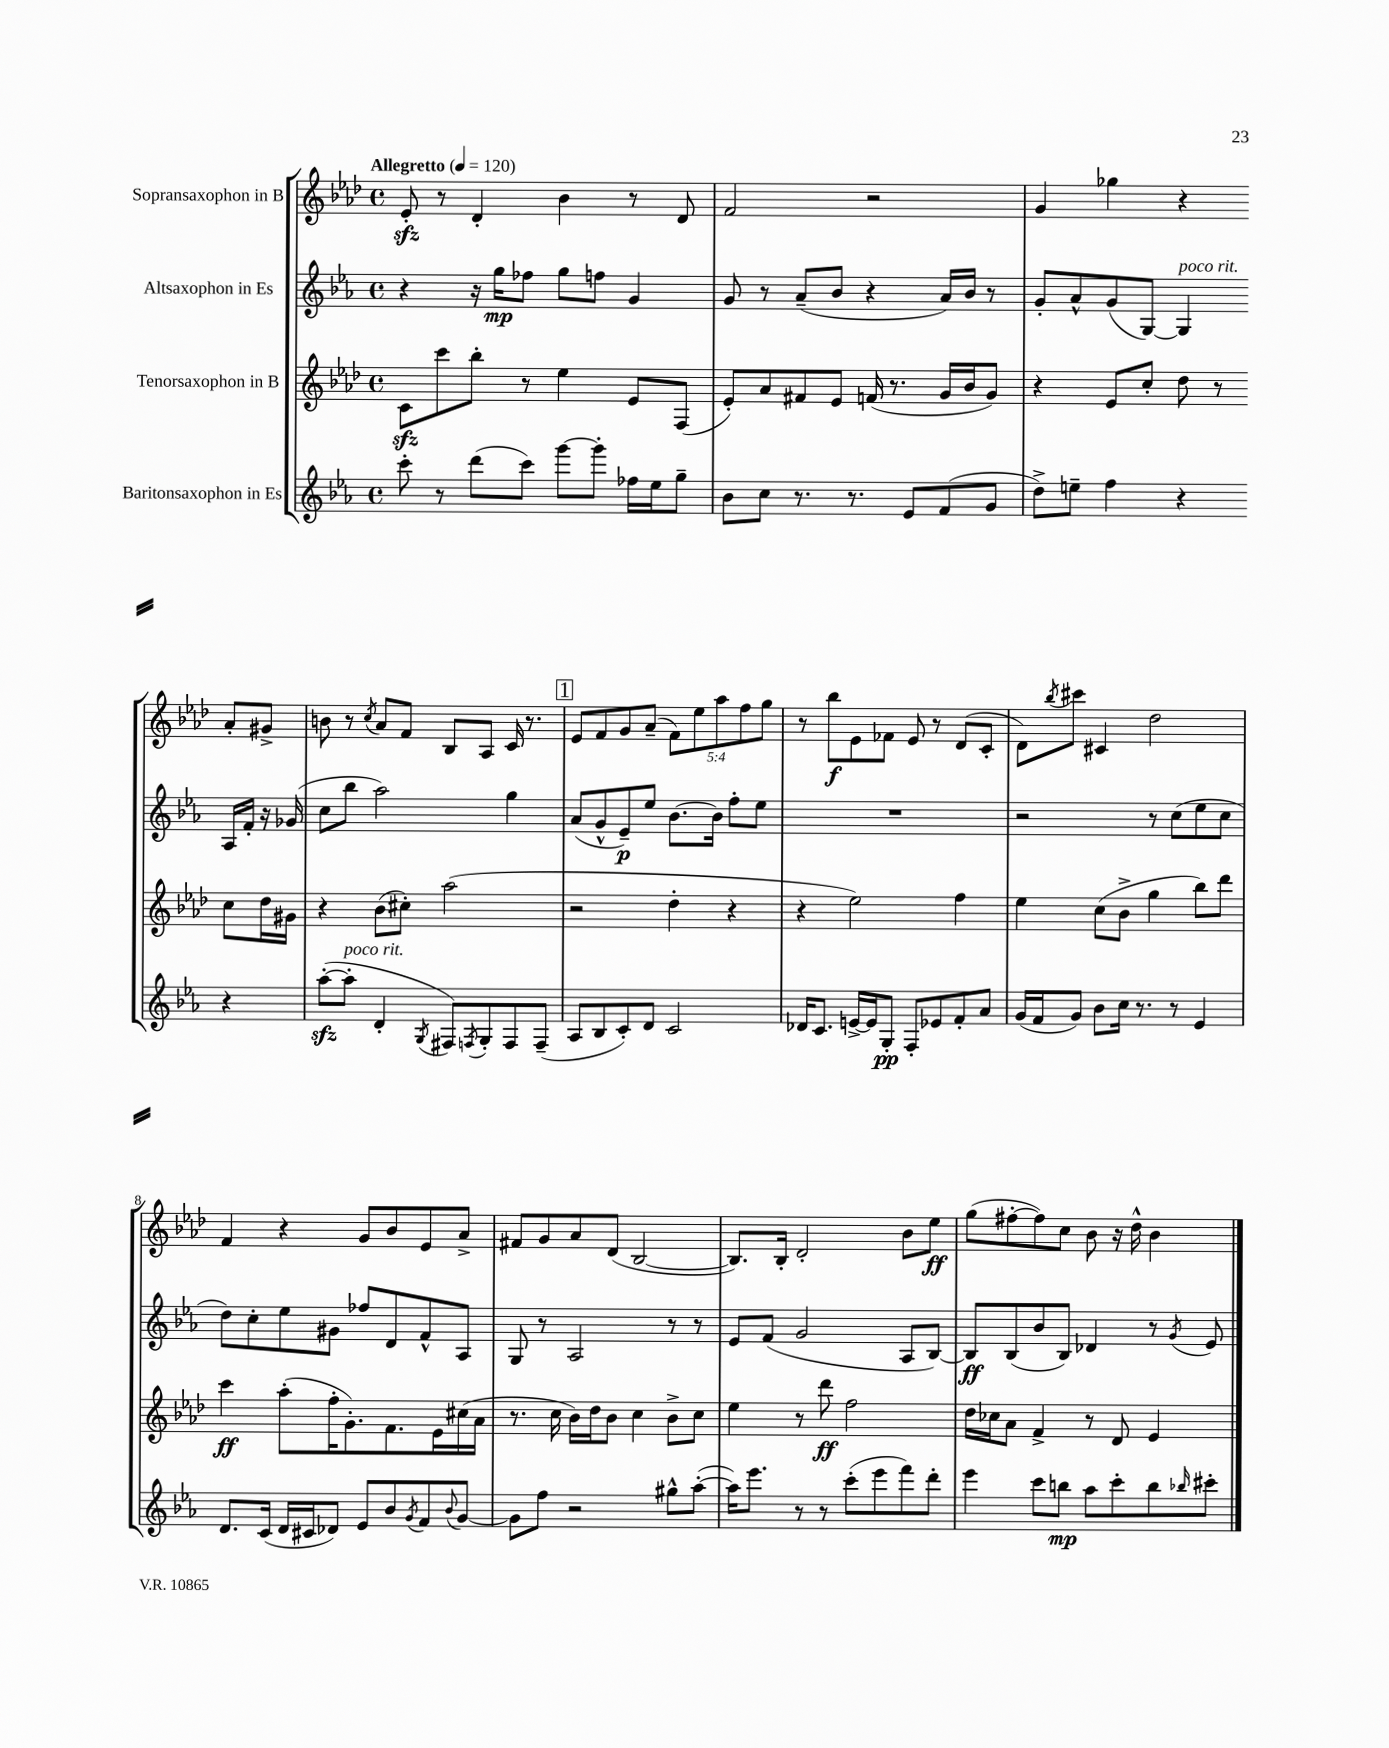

**kern	**kern	**kern	**kern
*staff4	*staff3	*staff2	*staff1
*clefG2	*clefG2	*clefG2	*clefG2
*k[b-e-a-]	*k[b-e-a-d-]	*k[b-e-a-]	*k[b-e-a-d-]
*M4/4	*M4/4	*M4/4	*M4/4
*met(c)	*met(c)	*met(c)	*met(c)
*MM120	*MM120	*MM120	*MM120
8ccc'	8c	4r	8e-'
8r	8ccc	.	8r
(8ddd	8bb-'	16r	4d-'
.	.	16gg	.
8ccc)	8r	8ff-	.
[8ggg	4ee-	8gg	4b-
8ggg']	.	8ff	.
16ff-	8e-	4g	8r
16ee-	.	.	.
8gg~	(8F	.	8d-
=	=	=	=
8b-	8e-')	8g	2f
8cc	8a-	8r	.
8.r	8f#	(8a-~	.
.	8e-	8b-	.
8.r	.	.	.
.	(16f	4r	2r
.	8.r	.	.
8e-	.	.	.
(8f	16g	16a-)	.
.	16b-	16b-	.
8g	8g)	8r	.
=	=	=	=
8dd^)	4r	8g'	4g
8ee~	.	8a-^^	.
4ff	8e-	(8g	4gg-
.	8cc'	[8G)	.
4r	8dd-	4G]	4r
.	8r	.	.
4r	8cc	16A-	8a-'
.	.	16f'	.
.	16dd-	16r	8g#^
.	16g#	(16g-	.
=	=	=	=
([8aa-'	4r	8cc	8b
8aa-']	.	8bb-	8r
.	.	.	8qcc
4d'	(8b-	2aa-)	8a-
.	8cc#')	.	8f
8qG	.	.	.
8F#)	(2aa-	.	8B-
8qF	.	.	.
8G'	.	.	8A-
8F	.	4gg	16c
.	.	.	8.r
(8F~	.	.	.
=	=	=	=
8A-	2r	(8a-	8e-
8B-	.	8g^^	8f
8c')	.	8e-~)	8g
8d	.	8ee-	(8a-~
2c	4dd-'	[8.b-	10f)
.	.	.	10ee-
.	.	16b-]	.
.	.	.	10aa-
.	4r	8ff'	.
.	.	.	10ff
.	.	8ee-	.
.	.	.	10gg
=	=	=	=
16d-	4r	1r	8r
8.c	.	.	.
.	.	.	8bb-
[16e^	2ee-)	.	8e-
16e]	.	.	.
8G'	.	.	8f-
8F'	.	.	8e-
8e-	.	.	8r
8f'	4ff	.	(8d-
8a-	.	.	8c'
=	=	=	=
(16g	4ee-	2r	8d-)
16f	.	.	.
.	.	.	8qbb-
8g)	.	.	8ccc#
8b-	(8cc	.	4c#
16cc	8b-^	.	.
8.r	.	.	.
.	4gg	8r	2dd-
8r	.	(8cc	.
4e-	8bb-)	8ee-	.
.	8ddd-	8cc	.
=	=	=	=
8.d	4ccc	8dd)	4f
.	.	8cc'	.
(16c	.	.	.
16d	(8aa-'	8ee-	4r
16c#	.	.	.
8d-)	16ff'	8g#	.
.	8.g')	.	.
8e-	.	8ff-	8g
8b-	8.f	8d	8b-
8qg	.	.	.
8f	.	8f^^	8e-
.	16e-	.	.
8qqb-	.	.	.
[8g	(16cc#	8A-	8a-^
.	16a-	.	.
=	=	=	=
8g]	8.r	8G	8f#
8ff	.	8r	8g
.	16cc	.	.
2r	16b-)	2A-	8a-
.	16dd-	.	.
.	8b-	.	(8d-
.	4cc	.	[2B-
8gg#^^	8b-^	8r	.
([8aa-'	8cc	8r	.
=	=	=	=
16aa-])	4ee-	8e-	8.B-])
8.eee-	.	.	.
.	.	(8f	.
.	.	.	16B-'
8r	8r	2g	2d-'
8r	8ddd-	.	.
(8ccc'	2ff	.	.
8eee-	.	.	.
8fff)	.	8A-	8b-
8ddd'	.	[8B-)	8ee-
=	=	=	=
4eee-	16dd-	8B-]	(8gg
.	16cc-	.	.
.	8a-	(8B-	[8ff#'
8ccc	4f^	8b-	8ff#])
8bb	.	8B-)	8cc
8aa-	8r	4d-	8b-
8ccc'	8d-	.	16r
.	.	.	16dd-^^
8bb	4e-	8r	4b-
16qqbb-	.	8qg	.
8ccc#'	.	8e-	.
==	==	==	==
*-	*-	*-	*-
